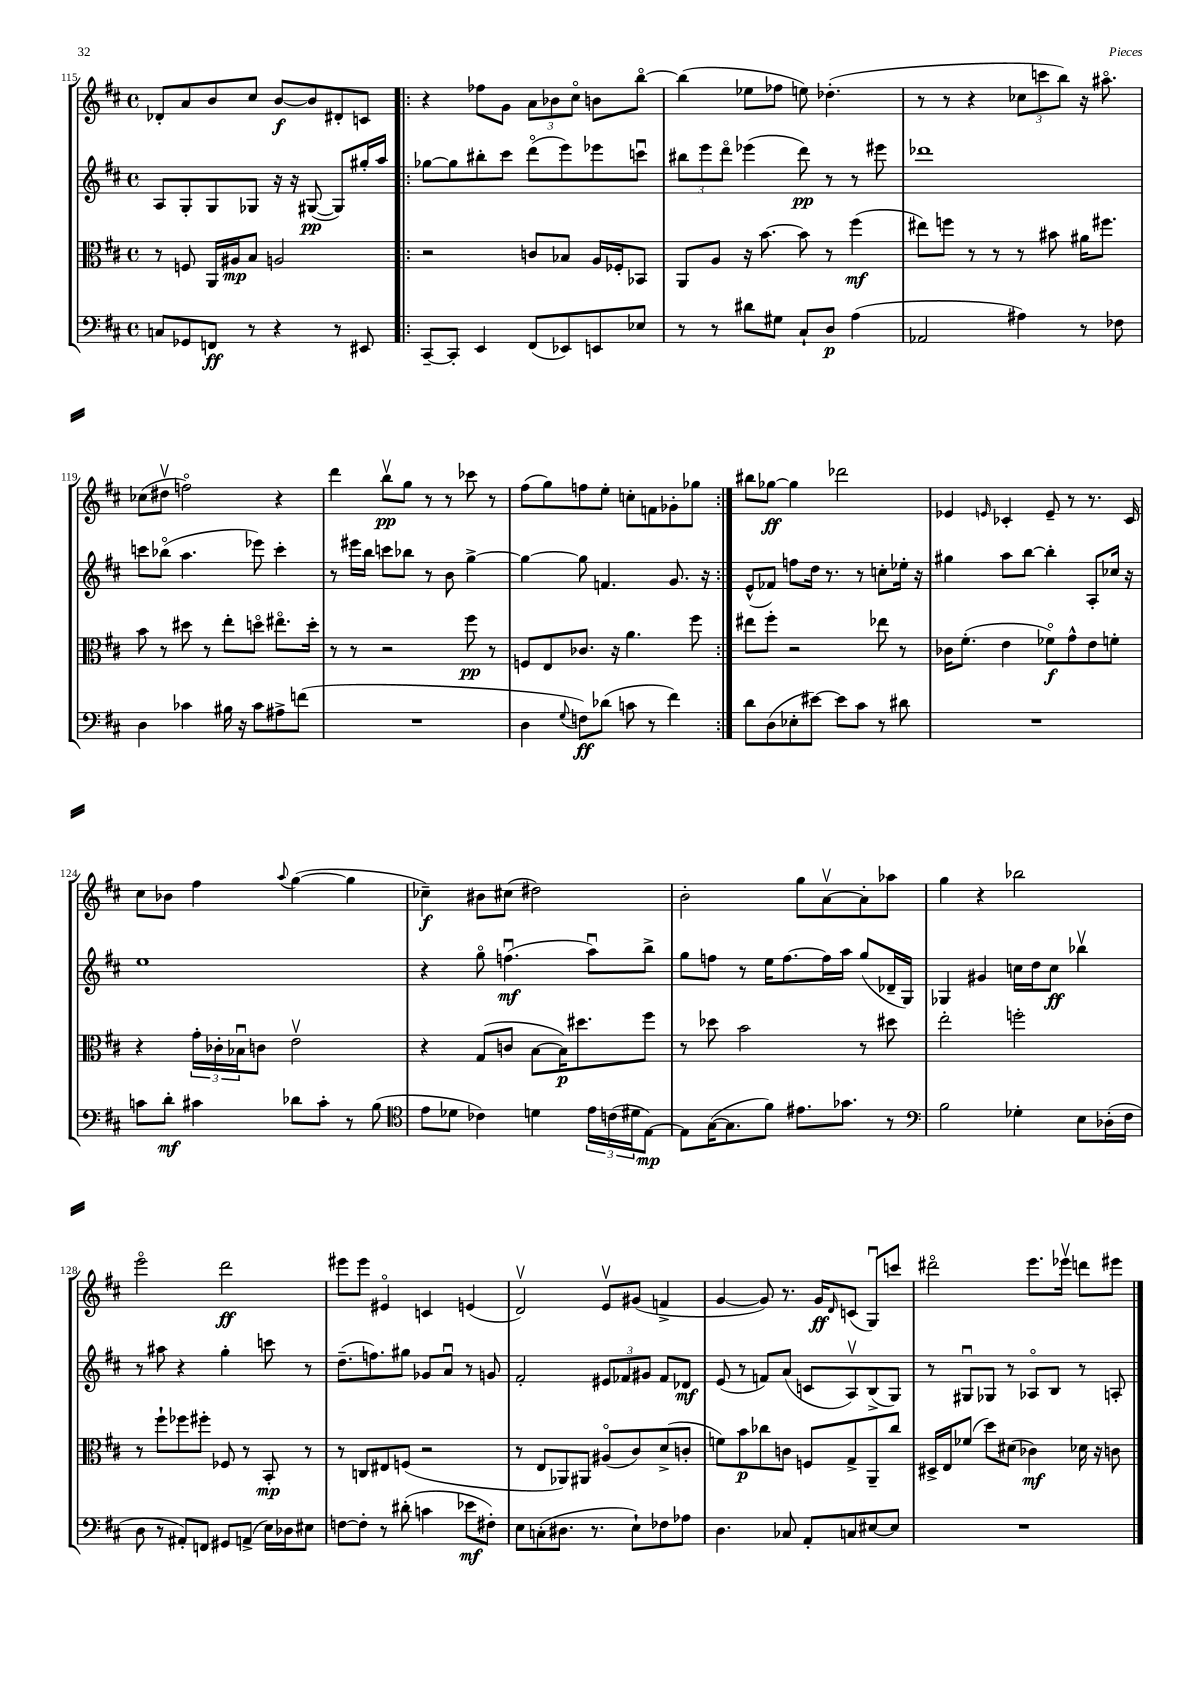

**kern	**kern	**kern	**kern
*staff4	*staff3	*staff2	*staff1
*clefF4	*clefC3	*clefG2	*clefG2
*k[f#c#]	*k[f#c#]	*k[f#c#]	*k[f#c#]
*M4/4	*M4/4	*M4/4	*M4/4
*met(c)	*met(c)	*met(c)	*met(c)
8C/L	8r	8A/L	8d-'/L
8GG-/	8F/	8G'/	8a/
8FF/J	16AA/LL	8G/	8b/
.	16A#/J	.	.
8r	8B/J	8G-/J	8cc#/J
4r	2A/	16r	[8b/L
.	.	16r	.
.	.	([8G#/	8b/]
8r	.	8G#/]L)	8d#'/
8EE#/	.	16gg#'/L	8c/J
.	.	16aa/JJ	.
=!|:	=!|:	=!|:	=!|:
[8CC#~/L	2r	[8gg-\L	4r
8CC#'/]J	.	8gg-\]	.
4EE/	.	8bb#'\	8ff-\L
.	.	8ccc#\J	8g\J
(8FF#/L	8c/L	(8dddo\L	12a\L
.	.	.	12b-\
8EE-/)	8B-/J	8eee\)	.
.	.	.	12cc#o\J
8EE/	16A/LL	8eee-\	8b\L
.	16F-'/J	.	.
8E-/J	8BB-/J	8cccu\J	[8bbo\J
=	=	=	=
8r	8AA/L	12bb#\L	(4bb\]
.	.	12eee\	.
8r	8A/J	.	.
.	.	12dddo\J	.
8d#\L	16r	(4eee-\	8ee-\L
.	[8.b\	.	.
8G#\J	.	.	8ff-\J
8C#`/L	8b\]	8ddd\)	8ee\)
8D/J	8r	8r	(4.dd-'\
(4A\	(4ff#\	8r	.
.	.	8eee#\	.
=	=	=	=
2AA-/	8ee#\L)	1ddd-	8r
.	8ff\J	.	8r
.	8r	.	4r
.	8r	.	.
4A#\)	8r	.	12cc-\L
.	.	.	12ccc\
.	8b#\	.	.
.	.	.	12bb\J)
8r	16a#\LK	.	16r
.	8.ff#\J	.	8.aa#o\
8F-\	.	.	.
=	=	=	=
4D\	8b\	8ccc\L	(8cc-\L
.	8r	(8bb-o\J	8dd#v\J
4c-\	8dd#\	4.aa\	2ffo\)
.	8r	.	.
16B#\	8ee'\L	.	.
16r	.	.	.
8c-\L	8ddo\J	8eee-\)	.
8A#^\	8.ee#o\L	4ccc'\	4r
(8f\J	.	.	.
.	16dd'\Jk	.	.
=	=	=	=
1r	8r	8r	4ddd\
.	8r	16eee#\LL	.
.	.	16bb\JJ	.
.	2r	8ccc\L	8bbv\L
.	.	8bb-\J	8gg\J
.	.	8r	8r
.	.	8b\	8r
.	8ff#\	[4gg^\	8ccc-\
.	8r	.	8r
=	=	=	=
4D\	8F/L	4gg\_	(8ff#\L
.	8E/	.	8gg\)
8qqG/	.	.	.
8F\L)	8.c-/J	8gg\]	8ff\
(8d-\J	.	4.f/	8ee'\J
.	16r	.	.
8c\	4.a\	.	8cc'\L
8r	.	.	8f\
4f#\)	.	8.g/	8g-'\
.	8ff#\	.	8gg-\J
.	.	16r	.
=:|!	=:|!	=:|!	=:|!
8d\L	8ee#\L	(8e^^/L	8bb#\L
(8D\	8ff#'\J	8f-/J)	[8gg-\J
8E-'\	2r	8ff\L	4gg-\]
[8e#\J)	.	16dd\Jk	.
.	.	8.r	.
8e#\]L	.	.	2ddd-\
8c#\J	.	8r	.
8r	8ee-\	8cc'\L	.
8d#\	8r	16ee-'\Jk	.
.	.	16r	.
=	=	=	=
1r	16c-\LK	4gg#\	4e-/
.	(8.f#'\J	.	.
.	.	.	16qqe/
.	4e\	8aa\L	4c-'/
.	.	[8bb\J	.
.	8f-o\L)	4bb'\]	8e~/
.	8g^^\	.	8r
.	8e\	8A'/L	8.r
.	8f'\J	16cc-/Jk	.
.	.	16r	16c-/
=	=	=	=
8c\L	4r	1ee	8cc#\L
8d'\J	.	.	8b-\J
4c#\	24g'\LL	.	4ff#\
.	24c-'\	.	.
.	24B-u\J	.	.
.	8c\J	.	.
.	.	.	8qqaa/
8d-\L	2ev\	.	([4gg\
8c#'\J	.	.	.
8r	.	.	4gg\]
(8B\	.	.	.
=	=	=	=
*clefC4	*	*	*
8e\L	4r	4r	4cc-~\)
8d-\J	.	.	.
4c-\)	(8G/L	8ggo\	8b#\L
.	8c/J	(4.ffu\	(8cc#\J
4d\	[8B\L	.	2dd#\)
.	16B\]K)	.	.
.	8.dd#\	.	.
24e\LL	.	8aau\L)	.
(24c\	.	.	.
24d#\J	.	.	.
[8E\J)	8ff#\J	8bb^\J	.
=	=	=	=
8E\]L	8r	8gg\L	2b'\
([16G\K	8dd-\	8ff\J	.
8.G\]	.	.	.
.	2b\	8r	.
8f#\J)	.	16ee\LK	.
.	.	[8.ff\	.
8.e#\L	.	.	8gg\L
.	.	16ff\]L	[8av\
8.g-\J	.	16aa\JJ	.
.	8r	(8gg/L	8a'\]
8r	8dd#\	16d-~/L	8aa-\J
.	.	16G/JJ)	.
=	=	=	=
*clefF4	*	*	*
2B\	2ee'\	4G-/	4gg\
.	.	4g#/	4r
4G-'\	2ff'\	16cc\LL	2bb-\
.	.	16dd\J	.
.	.	8cc\J	.
8E\L	.	4bb-v\	.
(16D-'\L	.	.	.
16F#\JJ	.	.	.
=	=	=	=
8D\	8r	8r	2eeeo\
8r	8ff#`\L	8aa#\	.
8AA#'/L)	8ff-\	4r	.
8FF/J	8ff#'\J	.	.
8GG#/L	8F-/	4gg'\	2ddd\
(8AA^/J	8r	.	.
16E\LL)	8BB'/	8ccc\	.
16D-\J	.	.	.
8E#\J	8r	8r	.
=	=	=	=
[8F\L	8r	(8.dd~\L	8eee#\L
8F'\]J	8C/L	.	8eee#\J
.	.	8.ff\)	.
8r	8E#/	.	4e#o/
(8d#'\	(8F/J	8gg#\J	.
4c\	2r	8g-/L	4c/
.	.	8au/J	.
8e-\L	.	8r	(4e/
8F#'\J)	.	8g/	.
=	=	=	=
8E\L	8r	2f#'/	2dv/)
(8C'\	8E/L	.	.
8.D#\J	8AA-/)	.	.
.	8AA#/J	.	.
8.r	.	.	.
.	(8A#o/L	12e#/L	8ev/L
.	.	12f-/	.
8E`\L)	8c#/)	.	(8g#/J
.	.	12g#/J	.
8F-\	(8d^/	8f-/L	4f^/
8A-\J	8c'/J	8d-/J	.
=	=	=	=
4.D\	8f\L)	(8e/	[4g/
.	8b\	8r	.
.	8cc-\	8f/L)	8g/])
8C-/	8c\J	(8a/J	8.r
8AA'/L	8F/L	8c/L	.
.	.	.	16g/LK
.	.	.	16qqd/
8C/	8G^/	8Av/)	(8c/J
[8E#/	8AA~/	(8B^/	8Gu/L)
8E#/]J	8cc-/J	8G/J)	8ccc/J
=	=	=	=
1r	16D#^/LL	8r	2ddd#o\
.	16E/J	.	.
.	(8f-/J	8G#u/L	.
.	8dd\L)	8G-/J	.
.	(8d#\J	8r	.
.	4c-\)	8A-o/L	8.eee\L
.	.	8B/J	.
.	.	.	16eee-v\Jk
.	16d-\	8r	8ddd\L
.	16r	.	.
.	8c\	8A'/	8eee#\J
==	==	==	==
*-	*-	*-	*-
